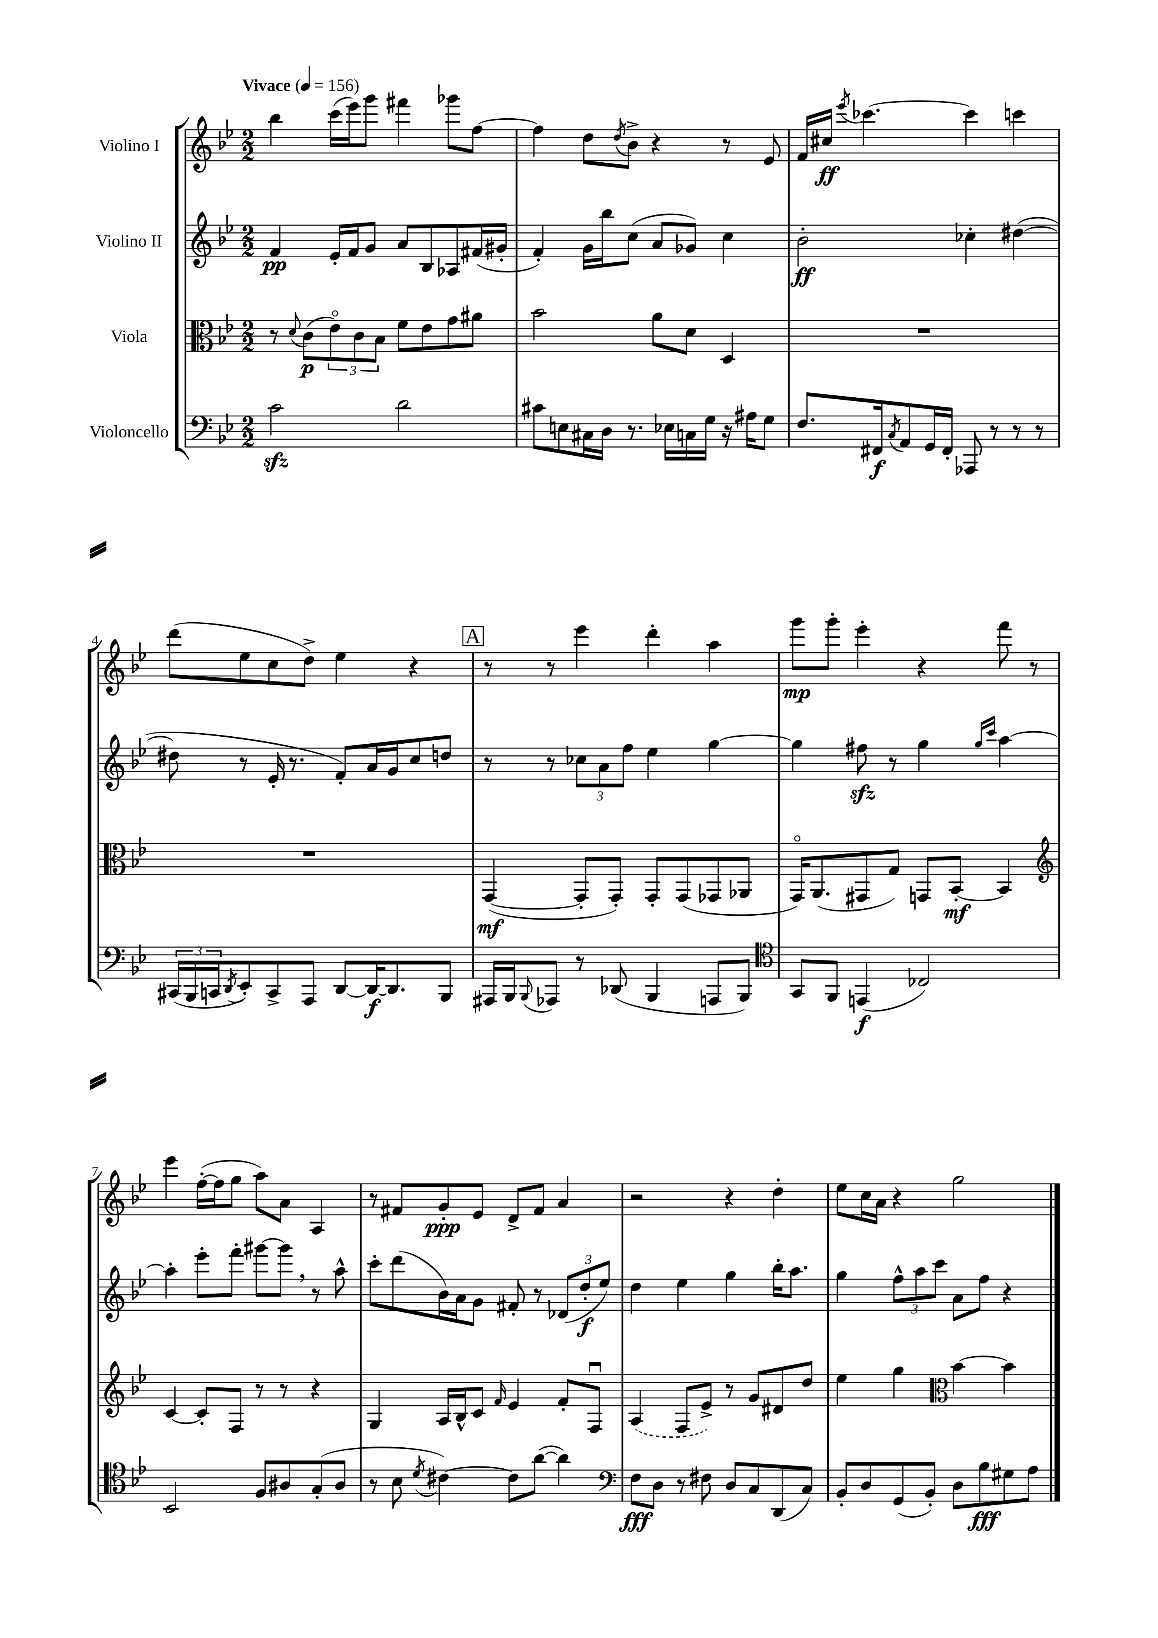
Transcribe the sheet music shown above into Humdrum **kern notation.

**kern	**kern	**kern	**kern
*staff4	*staff3	*staff2	*staff1
*clefF4	*clefC3	*clefG2	*clefG2
*k[b-e-]	*k[b-e-]	*k[b-e-]	*k[b-e-]
*M2/2	*M2/2	*M2/2	*M2/2
*MM156	*MM156	*MM156	*MM156
2c\	8r	4f/	4bb-\
.	8qqd/	.	.
.	(8c\L	.	.
.	12e-o\)	16e-'/LL	(16ccc\LL
.	.	16f/J	16eee-\J)
.	12c\	.	.
.	.	8g/J	8ggg\J
.	12B-\J	.	.
2d\	8f\L	8a/L	4fff#\
.	8e-\	8B-/	.
.	8g\	8A-/	8ggg-\L
.	8a#\J	(16f#/L	[8ff\J
.	.	16g#'/JJ	.
=	=	=	=
8c#\L	2b-\	4f'/)	4ff\]
8E\	.	.	.
16C#\L	.	16g\LL	8dd\L
16D\JJ	.	16bb-\J	.
.	.	.	8qdd/
8.r	.	(8cc\J	8b-^\J
.	8a\L	8a/L	4r
16E-\LL	.	.	.
16C\	8d\J	8g-/J)	.
16G\JJ	.	.	.
16r	4D/	4cc\	8r
16A#\LK	.	.	.
8G\J	.	.	8e-/
=	=	=	=
8.F/L	1r	2b-'\	16f/LL
.	.	.	16cc#/JJ
.	.	.	8qeee-/
.	.	.	[4.ccc-\
16FF#/k	.	.	.
8qC/	.	.	.
8AA/	.	.	.
16GG/L	.	.	.
16FF#'/JJ	.	.	.
8AAA-/	.	4cc-'\	4ccc-\]
8r	.	.	.
8r	.	([4dd#\	4ccc\
8r	.	.	.
=	=	=	=
(24CC#/LL	1r	8dd#\]	(8ddd\L
24BBB-/	.	.	.
24CC/J	.	.	.
8qDD/	.	.	.
8EE-'/)	.	8r	8ee-\
8CC^/	.	16e-'/	8cc\
.	.	8.r	.
8AAA/J	.	.	8dd^\J)
[8DD/L	.	8f'/L)	4ee-\
16DD/_K	.	16a/L	.
8.DD/]	.	16g/J	.
.	.	8cc/	4r
8BBB-/J	.	8dd/J	.
=	=	=	=
16AAA#/LL	([4GG/	8r	8r
16BBB-/J	.	.	.
8qqBBB-/	.	.	.
8AAA-/J	.	8r	8r
8r	8GG'/]L	12cc-\L	4eee-\
.	.	12a\	.
(8DD-/	8GG'/J)	.	.
.	.	12ff\J	.
4BBB-/	8GG'/L	4ee-\	4ddd'\
.	(8GG/	.	.
8AAA/L	8GG-/	[4gg\	4aa\
8BBB-/J)	8AA-/J	.	.
=	=	=	=
*clefC4	*	*	*
8GG/L	16GGo/LK)	4gg\]	8ggg\L
.	(8.AA/	.	.
8FF/J	.	.	8ggg'\J
(4EE/	8GG#/	8ff#\	4eee-'\
.	8G/J)	8r	.
2C-/)	8GG/L	4gg\	4r
.	[8BB-'/J	.	.
.	.	16qqgg/LL	.
.	.	16qqccc/JJ	.
.	4BB-/]	[4aa\	8fff\
.	.	.	8r
=	=	=	=
*	*clefG2	*	*
2BB-/	[4c/	4aa'\]	4eee-\
.	8c'/]L	8eee-'\L	([16ff'\LL
.	.	.	16ff\]J
.	8F/J	8fff'\J	8gg\J
8F/L	8r	[8ggg#\L	8aa\L)
8A#/	8r	8ggg#\]J	8a\J
(8G'/	4r	8r	4A/
8A#/J	.	8aa^^\	.
=	=	=	=
8r	4G/	8ccc'\L	8r
8B-\	.	(8ddd\	8f#/L
8qd/	.	.	.
[4c#\)	16A/LL	16b-\L)	8g'/
.	16B-^^/J	16a\J	.
.	8c/J	8g\J	8e-/J
.	16qqf/	.	.
8c#\]L	4e-/	8f#'/	8d^/L
([8a\J	.	8r	8f#/J
4a\])	8f'/L	(12d-/L	4a/
.	.	12dd'/	.
.	8Fu/J	.	.
.	.	12ee-/J)	.
=	=	=	=
*clefF4	*	*	*
8F\L	(4A/	4dd\	2r
8D\J	.	.	.
8r	8F/L	4ee-\	.
8F#\	8e-^/J)	.	.
8D/L	8r	4gg\	4r
8C/	8g/L	.	.
(8DD/	8d#/	16bb-'\LK	4dd'\
.	.	8.aa\J	.
8C/J)	8dd/J	.	.
=	=	=	=
8BB-'/L	4ee-\	4gg\	8ee-\L
8D/	.	.	16cc\L
.	.	.	16a\JJ
(8GG/	4gg\	12ff^^\L	4r
.	.	12aa\	.
8BB-'/J)	.	.	.
.	.	12ccc\J	.
*	*clefC3	*	*
8D\L	[4b-\	8a\L	2gg\
8B-\	.	8ff\J	.
8G#\	4b-\]	4r	.
8A\J	.	.	.
==	==	==	==
*-	*-	*-	*-
